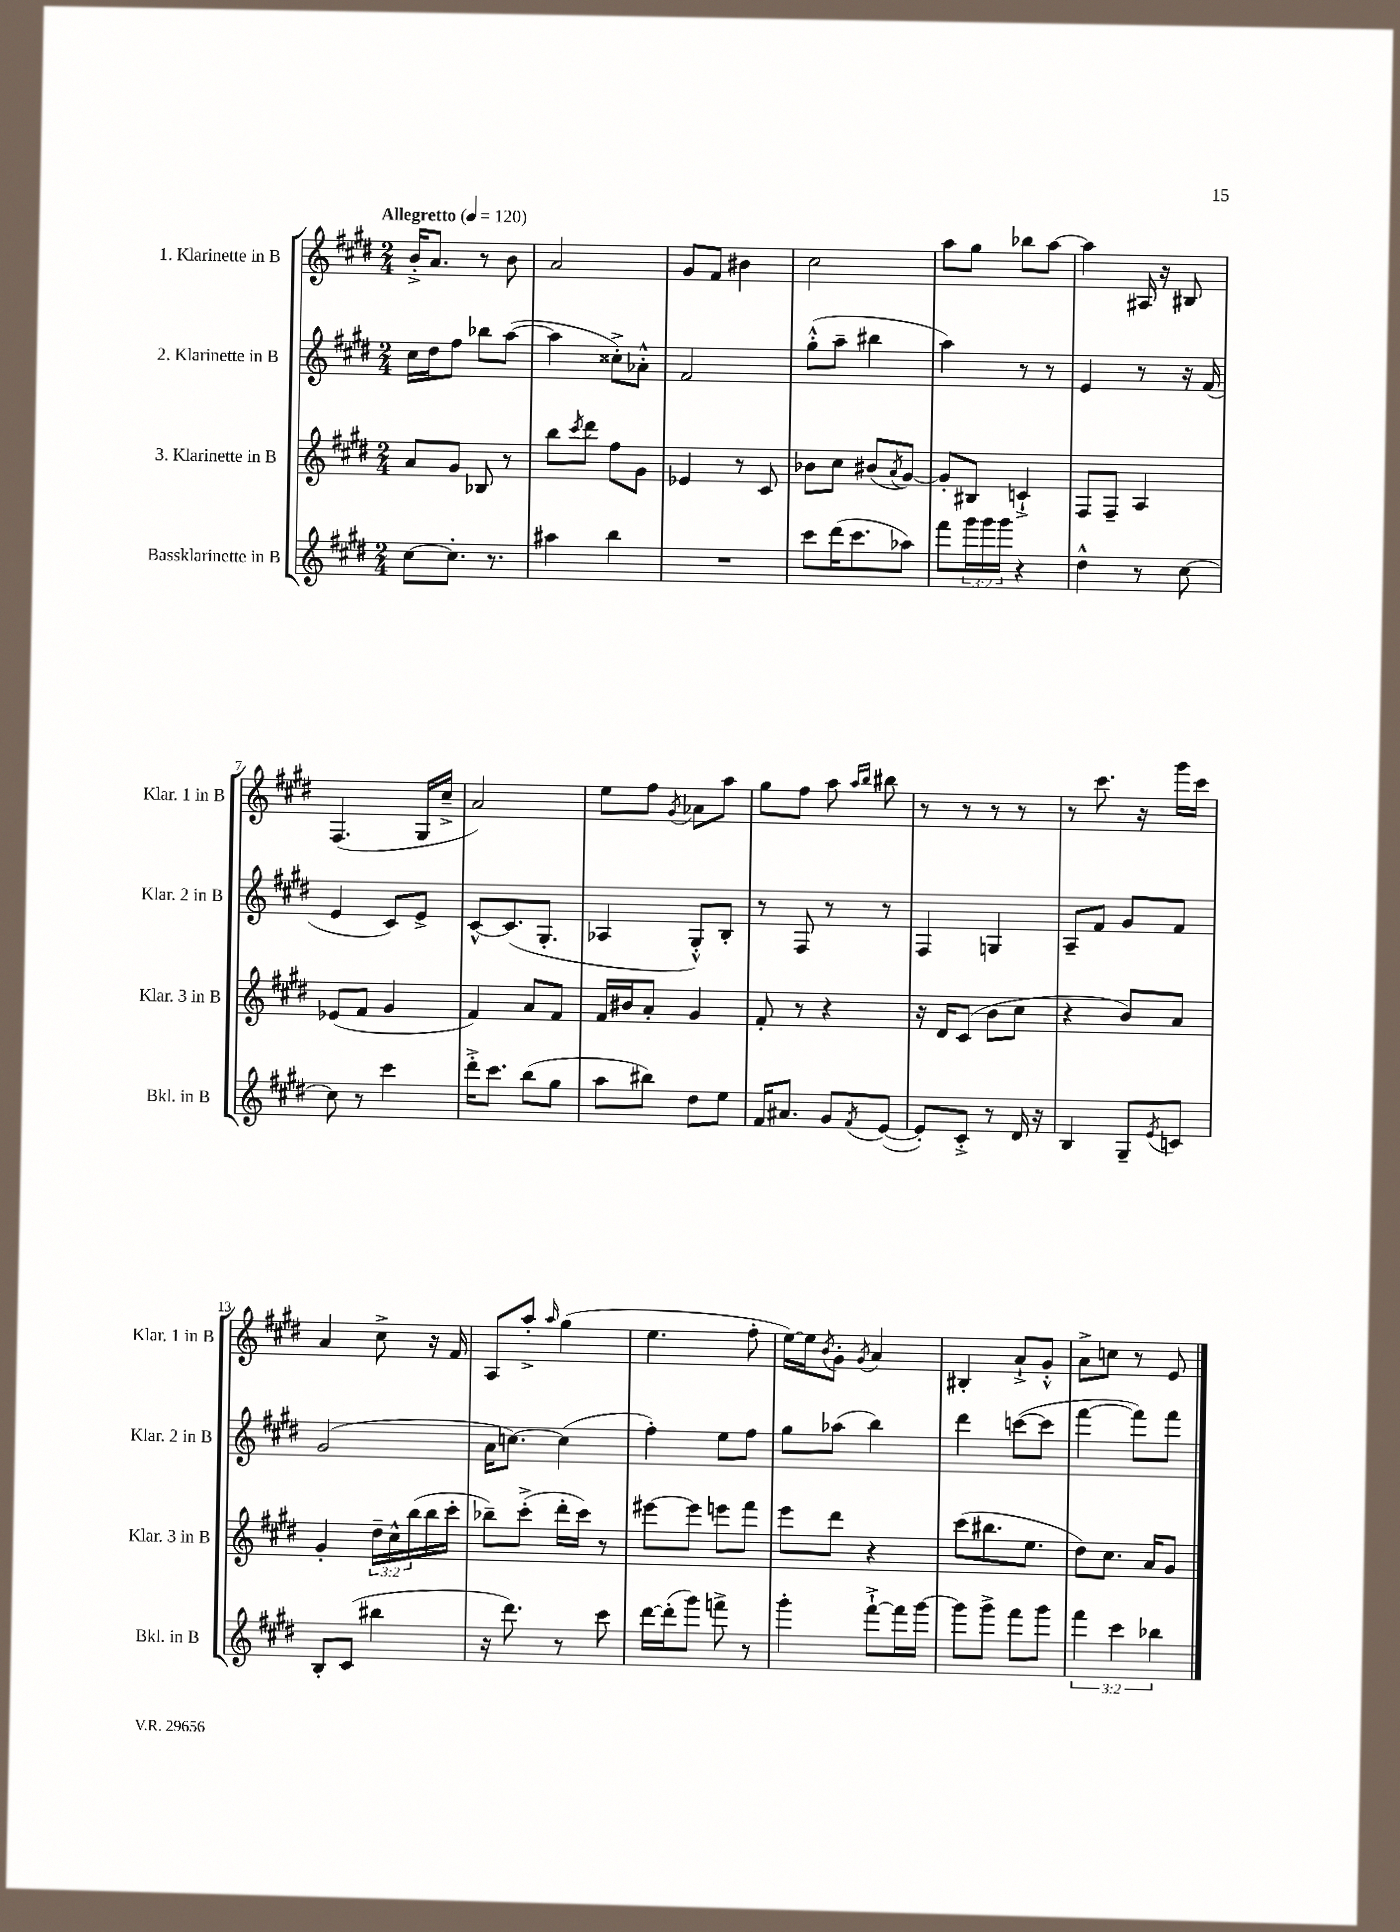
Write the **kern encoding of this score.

**kern	**kern	**kern	**kern
*part4	*part3	*part2	*part1
*staff4	*staff3	*staff2	*staff1
*I"Bassklarinette in B	*I"3. Klarinette in B	*I"2. Klarinette in B	*I"1. Klarinette in B
*I'Bkl. in B	*I'Klar. 3 in B	*I'Klar. 2 in B	*I'Klar. 1 in B
*clefG2	*clefG2	*clefG2	*clefG2
*k[f#c#g#d#]	*k[f#c#g#d#]	*k[f#c#g#d#]	*k[f#c#g#d#]
*M2/4	*M2/4	*M2/4	*M2/4
*MM120	*MM120	*MM120	*MM120
=1	=1	=1	=1
!	!	!	!LO:TX:a:B:t=Allegretto
[8cc#\L	8a/L	16cc#\LL	16b'^/KL
.	.	16dd#\J	8.a/J
8.cc#'\J]	8g#/J	8ff#\J	.
.	8B-X/	8bb-X\L	8r
8.r	.	.	.
.	8r	([8aa\J	8b\
=2	=2	=2	=2
4aa#X\	8bb\L	4aa\]	2a/
.	8qccc#/	.	.
.	8ddd#\J	.	.
4bb\	8ff#\L	8cc##X'^\L)	.
.	8g#\J	8a-X'^^\J	.
=3	=3	=3	=3
2r	4e-X/	2f#/	8g#/L
.	.	.	8f#/J
.	8r	.	4b#X\
.	8c#/	.	.
=4	=4	=4	=4
8ccc#\L	8b-X\L	(8gg#'^^\L	2cc#\
(16ddd#\K	8cc#\J	8aa~\J	.
8.ccc#\	.	.	.
.	(8b#X/L	4bb#X\	.
.	8qa/	.	.
8aa-X\J)	[8g#/J)	.	.
=5	=5	=5	=5
8fff#\L	8g#'/L]	4aa\)	8aa\L
24ggg#\L	8B#X/J	.	8gg#\J
24ggg#\	.	.	.
24ggg#\JJ	.	.	.
4r	4cn`^/	8r	8bb-X\L
.	.	8r	[8aa\J
=6	=6	=6	=6
4dd#^^\	8F#/L	4e/	4aa\]
.	8F#~/J	.	.
8r	4A/	8r	16A#X/
.	.	.	16r
[8cc#\	.	16r	8B#X/
.	.	(16f#/	.
!!LO:LB:g=z
=7	=7	=7	=7
8cc#\]	(8e-X/L	4e/	(4.F#/
8r	8f#/J	.	.
4ccc#\	4g#/	8c#/L)	.
.	.	8e^/J	16G#/LL
.	.	.	16cc#~^/JJ
=8	=8	=8	=8
16ddd#'^\KL	4f#/)	[8c#^^/L	2a/)
8.ccc#\J	.	.	.
.	.	(8.c#/]	.
(8bb\L	8a/L	.	.
.	.	8.G#'/J	.
8gg#\J	8f#/J	.	.
=9	=9	=9	=9
8aa\L	16f#/LL	4A-X/	8ee\L
.	16b#X/J	.	.
8bb#X\J)	8a'/J	.	8ff#\J
.	.	.	8qg#/
8dd#\L	4g#/	8G#'^^/L)	8a-X\L
8ee\J	.	8B'/J	8aa\J
=10	=10	=10	=10
16f#/KL	8f#'/	8r	8gg#\L
8.a#X/J	.	.	.
.	8r	8F#/	8ff#\J
8g#/L	4r	8r	8aa\
.	.	.	16qqaa/LL
8qf#/	.	.	16qqbb/JJ
([8e/J	.	8r	8bb#X\
=11	=11	=11	=11
8e'/L])	16r	4F#/	8r
.	16d#/KL	.	.
8c#'^/J	(8c#/J	.	8r
8r	8b\L	4Gn/	8r
16d#/	8cc#\J	.	8r
16r	.	.	.
=12	=12	=12	=12
4B/	4r	8A~/L	8r
.	.	8f#/J	8.ccc#\
8G#~/L	8b/L)	8g#/L	.
.	.	.	16r
8qe/	.	.	.
8cn/J	8a/J	8f#/J	16ggg#\LL
.	.	.	16ccc#\JJ
!!LO:LB:g=z
=13	=13	=13	=13
8B'/L	4g#'/	(2g#/	4a/
(8c#/J	.	.	.
4bb#X\	24dd#~\LL	.	8cc#^\
.	24cc#^^\	.	.
.	(24bb\	.	.
.	16bb\	.	16r
.	16ccc#'\JJ	.	16f#/
=14	=14	=14	=14
16r	8bb-X~\L)	16a\KL	8A/L
8.ddd#\)	.	[8.ccn\J)	.
.	(8ccc#'^\J	.	8aa'^/J
.	.	.	16qqaa/
8r	16ddd#'\LL	(4cc\]	(4gg#\
.	16ccc#\JJ)	.	.
8ccc#\	8r	.	.
=15	=15	=15	=15
[16ddd#\LL	[8eee#X\L	4ff#'\)	4.ee\
(16ddd#'\J]	.	.	.
8ggg#\J)	8eee#\J]	.	.
8fffn^\	8eeen\L	8ee\L	.
8r	8fff#\J	8ff#\J	8ff#'\
=16	=16	=16	=16
4ggg#'\	8eee\L	8gg#\L	[16ee\LL)
.	.	.	16ee\J]
.	.	.	8qb/
.	8ddd#\J	(8aa-X\J	8g#'\J
.	.	.	8qg#/
[8fff#`^\L	4r	4bb\)	4a/
16fff#\L]	.	.	.
[16ggg#\JJ	.	.	.
=17	=17	=17	=17
8ggg#\L]	(8ccc#\L	4ddd#\	4B#X'/
8ggg#^\J	8.bb#X\	.	.
8fff#\L	.	([8cccn\L	8a`^/L
.	8.ee\J	.	.
8ggg#\J	.	8ccc\J]	8g#'^^/J
=18	=18	=18	=18
6fff#\	8dd#\L)	[4fff#\	8a^\L
.	8.cc#\J	.	8ccn\J
6ccc#\	.	.	.
.	.	8fff#\L])	8r
.	16a/KL	.	.
6bb-X\	.	.	.
.	8g#/J	8fff#\J	8e/
==	==	==	==
*-	*-	*-	*-
